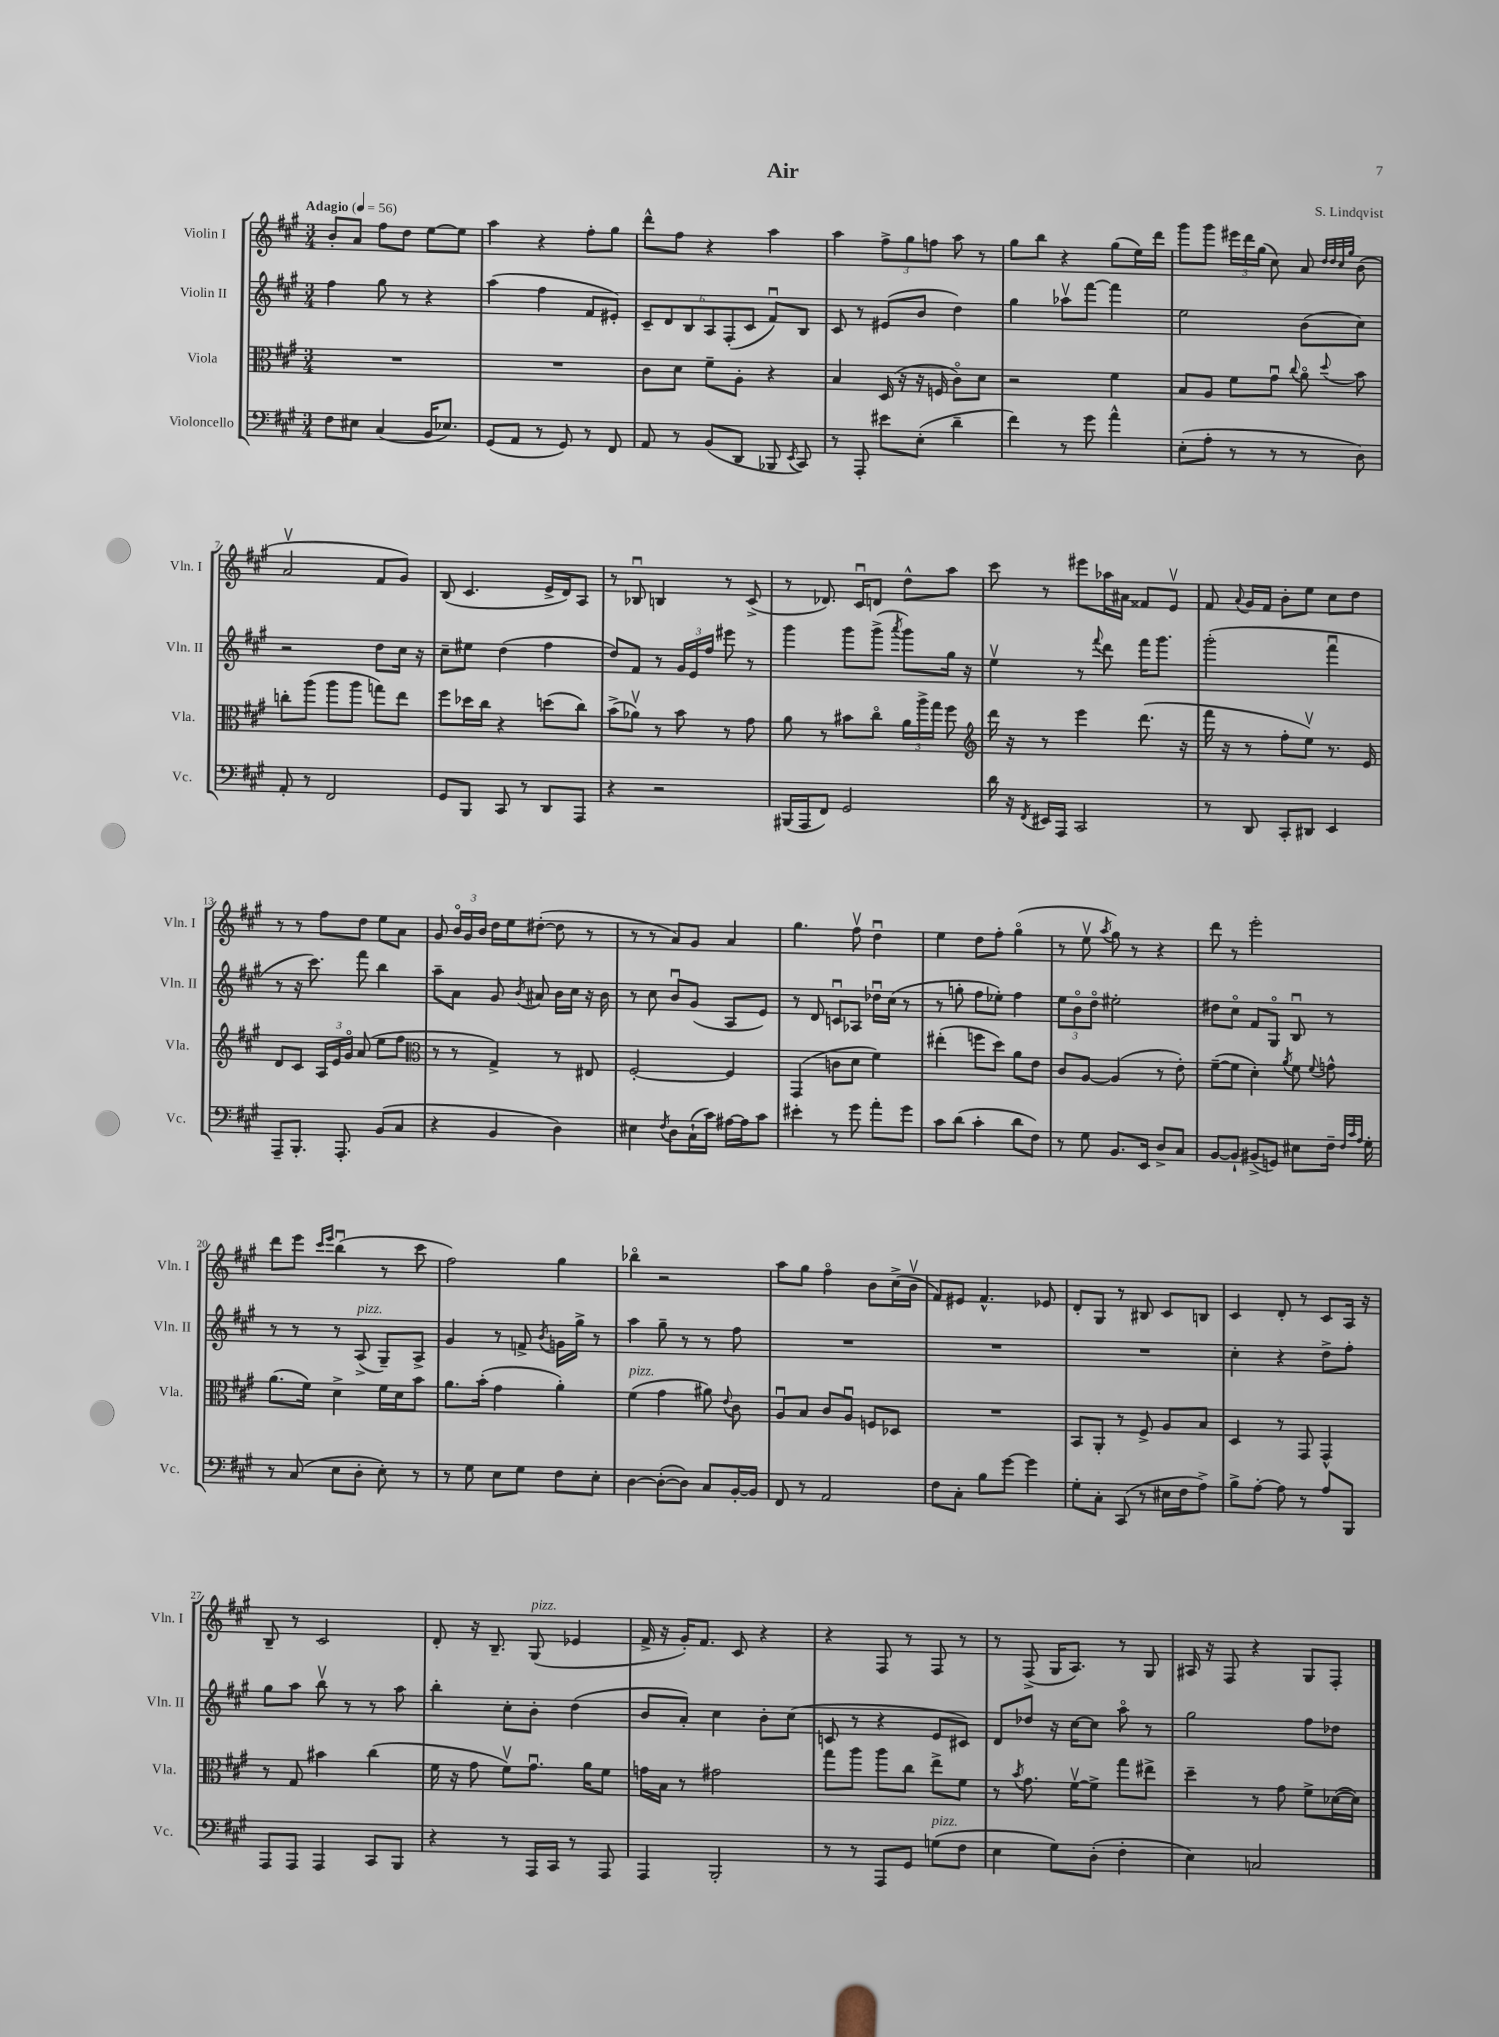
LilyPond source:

\header { title = "Air" composer = "S. Lindqvist" }
<<
\new StaffGroup <<
\new Staff = "s0" \with { instrumentName = "Violin I" shortInstrumentName = "Vln. I" } {
    \clef treble \key a \major \numericTimeSignature \time 3/4 \tempo "Adagio" 4 = 56
    \autoBeamOff b'8[-. a'8] fis''8[ d''8] e''8[~ e''8] |
    a''4 r4 fis''8[-. gis''8] |
    d'''8[-^ fis''8] r4 a''4 |
    a''4 \tuplet 3/2 { fis''8[-> gis''8 f''8] } a''8 r8 |
    gis''8[ b''8] r4 gis''8[( e''16) d'''16] |
    gis'''8[ gis'''8] \tuplet 3/2 { eis'''16[ d'''16 gis''16]( } cis''8) a'8 \grace { d''32[ d''32 cis''32 gis''32] } b'8( |
    a'2\upbow fis'8[ gis'8]) |
    b8( cis'4. e'16[-> d'16) a8] |
    r8 bes8\downbow b4 r8 cis'8->( |
    r8 des'8.) cis'16[\downbow d'8] d''8[-^ a''8] |
    cis'''8 r8 eis'''8[ aes''16 ais'16] fisis'8[ e'8]\upbow |
    fis'8 \appoggiatura { a'8 } gis'16[ fis'16] b'8[-. e''8] cis''8[ d''8] |
    r8 r8 fis''8[ d''8] e''8[ a'8] |
    gis'8 \tuplet 3/2 { b'16[\flageolet gis'16 b'16] } d''16[ e''16 dis''8]~-.( dis''8 r8 |
    r8 r8 a'8[) gis'8] a'4 |
    gis''4. fis''8\upbow d''4\downbow |
    e''4 d''8[ fis''8]-. gis''4\flageolet( |
    r8 e''8\upbow \acciaccatura { a''8 } gis''8) r8 r4 |
    d'''8 r8 e'''2-. |
    d'''8[ e'''8] \grace { cis'''16[ e'''16] } b''4\downbow( r8 cis'''8 |
    fis''2) gis''4 |
    bes''4\flageolet r2 |
    a''8[ gis''8] fis''4\flageolet b'8[ cis''16->( b'16]\upbow |
    fis'8[) eis'8] fis'4.-^ ees'8 |
    d'8[-. gis8] r8 bis8 cis'8[ b8] |
    cis'4 d'8-. r8 cis'8[ a16] r16 |
    b8-- r8 cis'2 |
    d'8-. r16 b8.-- gis8^\markup { \italic "pizz." }( ees'4 |
    fis'16-> r16 gis'16[-.) fis'8.] cis'8 r4 |
    r4 fis8 r8 fis8 r8 |
    r8 fis8->( gis16[ a8.]) r8 gis8 |
    ais16 r16 fis8 r4 gis8[ fis8]-. \bar "|." |
}
\new Staff = "s1" \with { instrumentName = "Violin II" shortInstrumentName = "Vln. II" } {
    \clef treble \key a \major \numericTimeSignature \time 3/4
    \autoBeamOff fis''4 gis''8 r8 r4 |
    a''4( fis''4 fis'8[ eis'8]-.) |
    \tuplet 6/4 { cis'8[-- d'8 b8 a8 fis8-.( cis'8] } fis'8[\downbow) b8] |
    cis'8 r8 eis'8[( b'8] d''4) |
    gis''4 aes''8[\upbow fis'''8]~ fis'''4 |
    e''2 b'8[( cis''8]) |
    r2 d''8[ cis''16] r16 |
    cis''8[-- eis''8] d''4( fis''4 |
    d''8[) fis'8] r8 \tuplet 3/2 { gis'16[ e'16 fis''16] } eis'''8 r8 |
    gis'''4 gis'''8[ gis'''8]->( \acciaccatura { a'''8 } gis'''8[) gis''16] r16 |
    e''4\upbow r8 \appoggiatura { fis'''8 } d'''8 fis'''16[ gis'''8.] |
    gis'''2-.( fis'''4\downbow |
    r8 r16 cis'''8.) fis'''8 b''4 |
    a''8[-- a'8] gis'8 \acciaccatura { b'8 } ais'8 b'16[ cis''16] r16 b'16 |
    r8 cis''8 b'8[\downbow gis'8]( a8[ e'8]) |
    r8 d'8 c'8[\downbow aes8] des''16[\downbow cis''16]( r8 |
    r8 g''8-. fis''8[ ees''8]-.) fis''4 |
    \tuplet 3/2 { e''8[ b'8\flageolet d''8]\flageolet } eis''2-. |
    dis''8[ cis''8]\flageolet fis'8[ gis8]\flageolet b8\downbow r8 |
    r8 r8 r8 a8->^\markup { \italic "pizz." }( gis8[--) a8]-> |
    gis'4 r8 f'8-> \acciaccatura { b'8 } g'16[ gis''16]-> r8 |
    a''4 gis''8-- r8 r8 fis''8 |
    R2. |
    R2. |
    R2. |
    cis''4-. r4 d''8[-> fis''8]-. |
    gis''8[ a''8] b''8\upbow r8 r8 a''8 |
    b''4-. cis''8[-. b'8]-. d''4( |
    b'8[ a'8]-.) cis''4 b'8[-. cis''8]( |
    c'8 r8 r4 e'8[ cis'8]) |
    d'8[ des''8] r16 cis''16[~ cis''8] a''8\flageolet r8 |
    gis''2 fis''8[ des''8] \bar "|." |
}
\new Staff = "s2" \with { instrumentName = "Viola" shortInstrumentName = "Vla." } {
    \clef alto \key a \major \numericTimeSignature \time 3/4
    \autoBeamOff R2. |
    R2. |
    cis'8[ d'8] fis'8[-- a8]-. r4 |
    b4 d16( r16 r16 f16 cis'8[\flageolet) d'8] |
    r2 fis'4 |
    b8[ a8] fis'8[ gis'8]\downbow \appoggiatura { cis''8 } a'8\flageolet \appoggiatura { d''8 } b'8 |
    c''8[-. a''8]( a''8[ a''8] g''8[) e''8] |
    fis''8[ des''16 cis''16] r4 d''8[( cis''8]) |
    b'8[->( aes'8]\upbow) r8 b'8 r8 gis'8 |
    a'8 r8 bis'8[ cis''8]\flageolet \tuplet 3/2 { a'16[ a''16-> gis''16] } fis''8 |
    \clef treble d'''16 r16 r8 e'''4 d'''8.( r16 |
    fis'''16 r16 r8 fis''8[-. e''8]\upbow) r8. e'16 |
    d'8[ cis'8] \tuplet 3/2 { a16[ e'16 gis'16]\flageolet } a'8( e''8[ fis''8] |
    \clef alto r8 r8 gis4->) r8 eis8 |
    fis2~-. fis4 |
    gis,4( c'8[ d'8] fis'4) |
    eis''4-.( f''8[ d''8]) a'8[ e'8] |
    cis'8[ a8]~ a4( r8 e'8-.) |
    fis'8[~--( fis'8] d'4-.) \acciaccatura { a'8 } fis'8 \appoggiatura { fis'8 } g'8-^ |
    a'8.[( fis'16]) d'4-> fis'16[ d'16 b'8] |
    a'8.[ b'16]-.( gis'4 a'4-.) |
    fis'4^\markup { \italic "pizz." }( gis'4 ais'8) \appoggiatura { e'8 } cis'8 |
    a8[\downbow b8] cis'8[ a8]\downbow f8[ des8] |
    R2. |
    b,8[ a,8]-. r8 fis8-> a8[ b8] |
    d4 r8 gis,8 gis,4-^ |
    r8 gis8 bis'4 cis''4( |
    fis'16 r16 gis'8 fis'8[\upbow) gis'8.]\downbow a'16[ fis'8] |
    g'16[ b16] r8 gis'2 |
    gis''8[ a''8] a''8[ cis''8] e''8[-> fis'8] |
    r8 \acciaccatura { b'8 } gis'8. fis'16[~\upbow fis'8]-> gis''8[ eis''8]-> |
    d''4-- r8 gis'8 fis'8[-> des'16~( des'16]) \bar "|." |
}
\new Staff = "s3" \with { instrumentName = "Violoncello" shortInstrumentName = "Vc." } {
    \clef bass \key a \major \numericTimeSignature \time 3/4
    \autoBeamOff fis8[ eis8] cis4( b,16[ ees8.]) |
    gis,8[( a,8] r8 gis,8) r8 fis,8 |
    a,8 r8 b,8[( d,8] bes,,8 \acciaccatura { e,8 } cis,8) |
    r8 a,,8-. eis'8[ e8]-.( d'4-- |
    fis'4) r8 gis'8 a'4-^ |
    e8[-.( a8]-. r8 r8 r8 d8) |
    a,8-. r8 fis,2 |
    gis,8[ b,,8] cis,8 r8 d,8[ a,,8] |
    r4 r2 |
    bis,,16[( a,,16 fis,8]) gis,2 |
    d'16 r16 \acciaccatura { fis,8 } eis,16[ a,,16] cis,2 |
    r8 d,8 cis,8[-. dis,8] e,4 |
    a,,8[-- b,,8.]-. a,,8.-. b,8[( cis8] |
    r4 b,4 d4) |
    eis4 \acciaccatura { fis8 } d8[ cis16-!( cis'16]) ais16[~ ais16 cis'8] |
    eis'4-. r8 gis'8 a'8[-. gis'8] |
    cis'8[ d'8]( cis'4-. d'8[ fis8]) |
    r8 gis8 b,8.[ e,16] d8[-> cis8] |
    b,8[~ b,8]-! bis,8[->( g,8]) eis8[ fis16]-- \grace { fis32[ cis'32 a32] } gis16-. |
    r8 cis8( e8[ d8]-. e8-.) r8 |
    r8 gis8 e8[ gis8] fis8[ e8]-. |
    d4~ d8[~-.( d8]) cis8[ b,16~-. b,16] |
    fis,8 r8 a,2 |
    fis8[ cis8]-. b8[ gis'8]~ gis'4 |
    gis8[-. cis8]-. cis,8( r8 eis16[ fis16 a8]->) |
    b8[-> a8]~-. a8 r8 a8[ b,,8] |
    a,,8[ a,,8] a,,4 cis,8[ b,,8] |
    r4 r8 a,,16[ cis,16] r8 a,,8 |
    a,,4 b,,2-. |
    r8 r8 a,,8[ gis,8] g8[^\markup { \italic "pizz." }( fis8] |
    e4 gis8[) d8]-.( fis4-. |
    e4) c2 \bar "|." |
}
>>
>>
